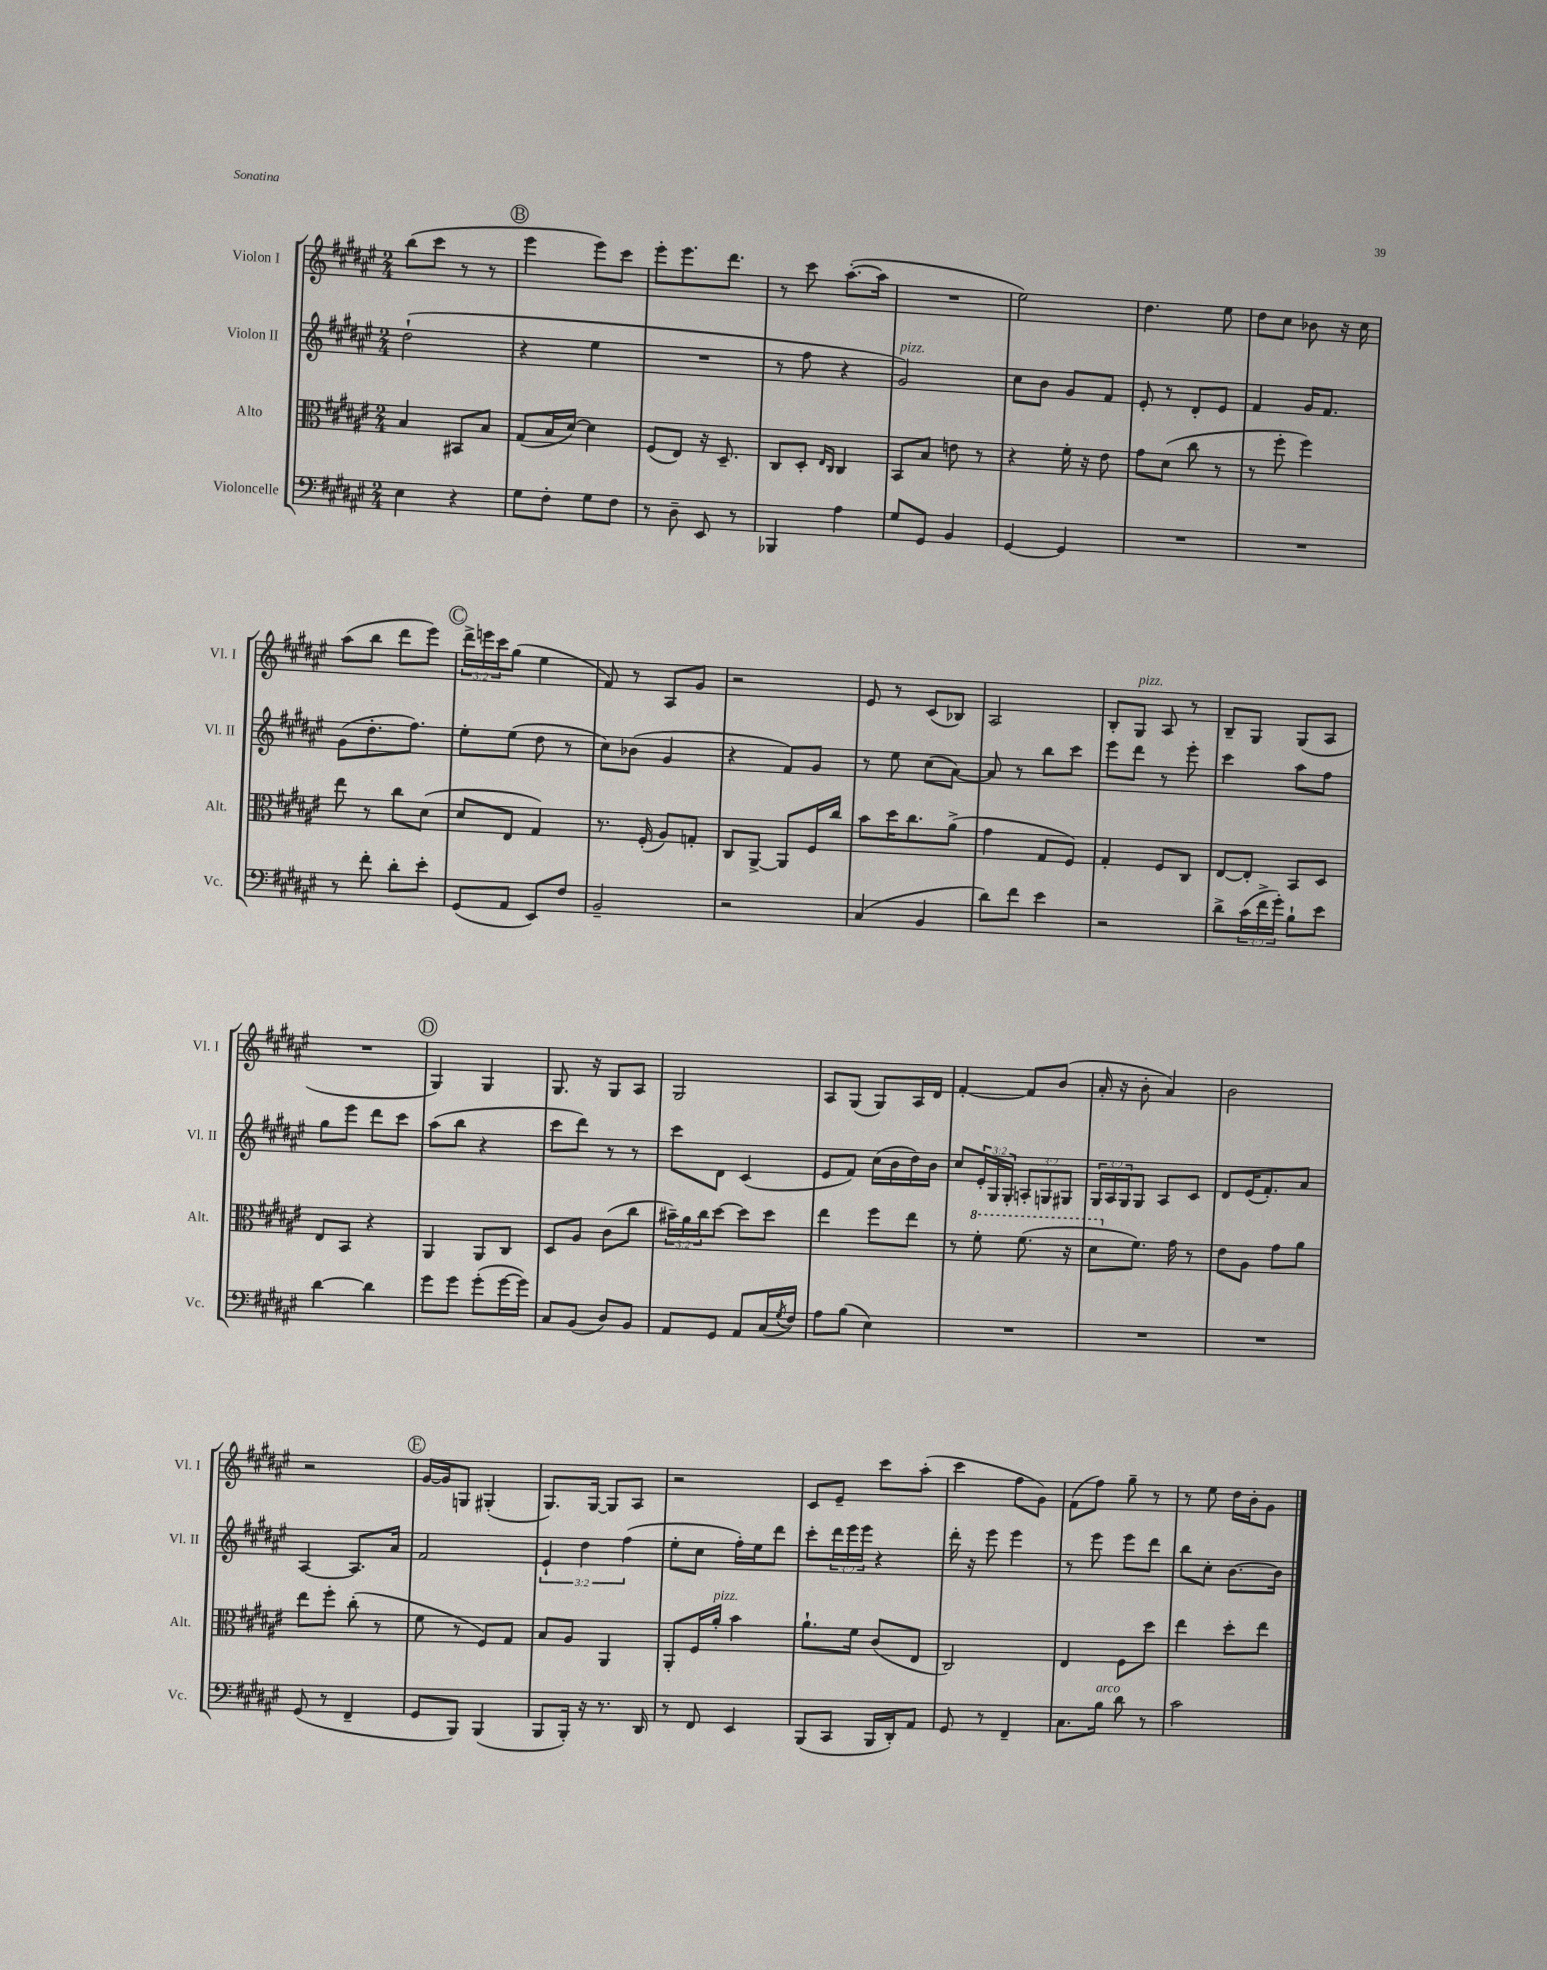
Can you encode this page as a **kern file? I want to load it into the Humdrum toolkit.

**kern	**kern	**kern	**kern
*staff4	*staff3	*staff2	*staff1
*clefF4	*clefC3	*clefG2	*clefG2
*k[f#c#g#d#a#e#]	*k[f#c#g#d#a#e#]	*k[f#c#g#d#a#e#]	*k[f#c#g#d#a#e#]
*M2/4	*M2/4	*M2/4	*M2/4
4E#	4B	(2dd#`	(8bb
.	.	.	8ccc#
4r	8BB#	.	8r
.	8B	.	8r
=	=	=	=
8G#	(8G#	4r	4eee#
8F#'	16B	.	.
.	[16d#)	.	.
8G#	4d#]	4ee#	8eee#)
8F#	.	.	8ccc#
=	=	=	=
8r	(8F#	2r	8eee#'
8D#~	8E#)	.	8.eee#
8EE#	16r	.	.
.	8.D#~	.	8.ddd#
8r	.	.	.
=	=	=	=
4BBB-	8C#	8r	8r
.	8D#'	8ff#	8ccc#
.	16qqE#	.	.
.	16qqC#	.	.
4A#	4C#	4r	([8.aa#'
.	.	.	16aa#]
=	=	=	=
8G#	8BB	2g#)	2r
8GG#	8B	.	.
4BB	8e	.	.
.	8r	.	.
=	=	=	=
[4GG#	4r	8cc#	2ee#)
.	.	8b	.
4GG#]	16f#'	8g#	.
.	16r	.	.
.	8e#	8f#	.
=	=	=	=
2r	8g#	8e#'	4.dd#
.	(8d#	8r	.
.	8cc#	8d#'	.
.	8r	8e#	8ee#
=	=	=	=
2r	8r	4f#	8dd#
.	8ff#'	.	8cc#
.	4ff#)	16g#	8b-
.	.	8.f#	.
.	.	.	16r
.	.	.	16cc#
=	=	=	=
8r	8ee#	(8g#	(8aa#
8f#'	8r	8.dd#'	8bb
8d#'	8cc#	.	8ddd#
.	.	8.ff#)	.
8e#'	(8d#	.	8eee#)
=	=	=	=
(8GG#	8d#	8ee#'	24ddd#^
.	.	.	24eee
.	.	.	24ccc#
8AA#	8E#	(8ee#	(8gg#
8EE#)	4G#)	8dd#	4ee#
8F#	.	8r	.
=	=	=	=
2BB~	8.r	8cc#)	8f#)
.	.	(8b-	8r
.	(16F#'	.	.
.	8A#)	4g#	8A#
.	8G'	.	8g#
=	=	=	=
2r	8C#	4r	2r
.	[8AA#^	.	.
.	8AA#]	8f#)	.
.	16F#	8g#	.
.	16cc#	.	.
=	=	=	=
(4C#	8b	8r	8e#
.	16dd#	8ee#	8r
.	8.cc#	.	.
4BB	.	(8cc#	(8c#
.	(8a#^	[8a#)	8B-)
=	=	=	=
8d#)	4g#	8a#]	2A#
8f#	.	8r	.
4e#	8G#	8bb	.
.	8F#)	8ccc#	.
=	=	=	=
2r	4G#'	8eee#	8B'
.	.	8ddd#	8G#
.	8F#	8r	8A#
.	8C#	8eee#'	8r
=	=	=	=
8d#^	[8E#	4ccc#	8B~
(24c#	8E#']	.	8G#
24f#^	.	.	.
24g#')	.	.	.
8B`	8BB	8aa#	(8G#
8e#	8D#	8ff#	8A#
=	=	=	=
[4d#	8E#	8gg#	2r
.	8BB	8eee#	.
4d#]	4r	8ddd#	.
.	.	8ccc#	.
=	=	=	=
8g#	4AA#	(8aa#	4G#)
8g#	.	8bb	.
(8g#'	8AA#	4r	4G#
[16g#	8C#	.	.
16g#])	.	.	.
=	=	=	=
8C#	8D#	8ccc#	8.G#
(8BB	8A#	8ddd#)	.
.	.	.	16r
8D#)	(8c#	8r	8G#
8BB	8cc#	8r	8A#
=	=	=	=
8AA#	24b#~)	8ccc#	2G#
.	24a#	.	.
.	24cc#	.	.
8GG#	[8dd#	8d#	.
8AA#	8dd#]	(4c#	.
(16C#	8dd#	.	.
8qG#	.	.	.
16F#)	.	.	.
=	=	=	=
8A#	4ee#	8e#	8A#
(8B	.	8f#)	(8G#
4E#)	8ff#	(16cc#	8G#)
.	.	16b	.
.	8ee#	16dd#)	16A#
.	.	16b	16d#
=	=	=	=
2r	8r	8cc#	[4f#'
.	8ff#'	24e#'	.
.	.	24G#	.
.	.	24G#'	.
.	(8.ff#	12A'	8f#]
.	.	12G	.
.	.	.	(8b
.	.	12G#	.
.	16r	.	.
=	=	=	=
2r	8dd#	24G#	16a#'
.	.	24A#	.
.	.	.	16r
.	.	24G#	.
.	8.f#)	8G#	8b'
.	.	8A#	4a#)
.	16g#	.	.
.	8r	8c#	.
=	=	=	=
2r	8e#	8d#	2b
.	8A#	(16e#	.
.	.	8.f#')	.
.	8g#	.	.
.	8a#	8a#	.
=	=	=	=
(8GG#	8ee#	[4A#	2r
8r	8ff#'	.	.
4FF#~	(8cc#'	8.A#]	.
.	8r	.	.
.	.	16a#	.
=	=	=	=
8GG#	8f#	2f#	[16g#
.	.	.	16g#]
8BBB)	8r	.	8G
(4BBB	8F#)	.	(4G#'
.	8G#	.	.
=	=	=	=
8BBB	8B	6e#`	8.G#)
16BBB')	8A#	.	.
.	.	6dd#	.
16r	.	.	[16G#
8.r	4AA#	.	8G#]
.	.	(6ff#	.
.	.	.	8A#
16DD#	.	.	.
=	=	=	=
8r	8AA#'	8ee#'	2r
8FF#	16F#	8cc#	.
.	16a#'	.	.
4EE#	4b	16ff#')	.
.	.	16ee#	.
.	.	8ddd#	.
=	=	=	=
(8BBB	8.a#`	8ccc#'	8c#
8CC#	.	24ddd#	8e#~
.	.	24eee#	.
.	16f#	.	.
.	.	24eee#	.
16BBB	(8c#	4r	8ccc#
16DD#')	.	.	.
8AA#	8E#	.	(8aa#'
=	=	=	=
8GG#	2C#)	16ddd#'	4ccc#
.	.	16r	.
8r	.	8eee#	.
4FF#~	.	4eee#	8ff#
.	.	.	8g#)
=	=	=	=
8.C#	4E#	8r	(8f#
.	.	8eee#	8ff#)
16B	.	.	.
8d#	8F#	8eee#	8gg#~
8r	8dd#	8ddd#	8r
=	=	=	=
2c#	4ee#	8bb	8r
.	.	8cc#'	8ee#
.	8dd#'	[8.b	16dd#
.	.	.	16b'
.	8ee#	.	8g#
.	.	16b]	.
==	==	==	==
*-	*-	*-	*-
